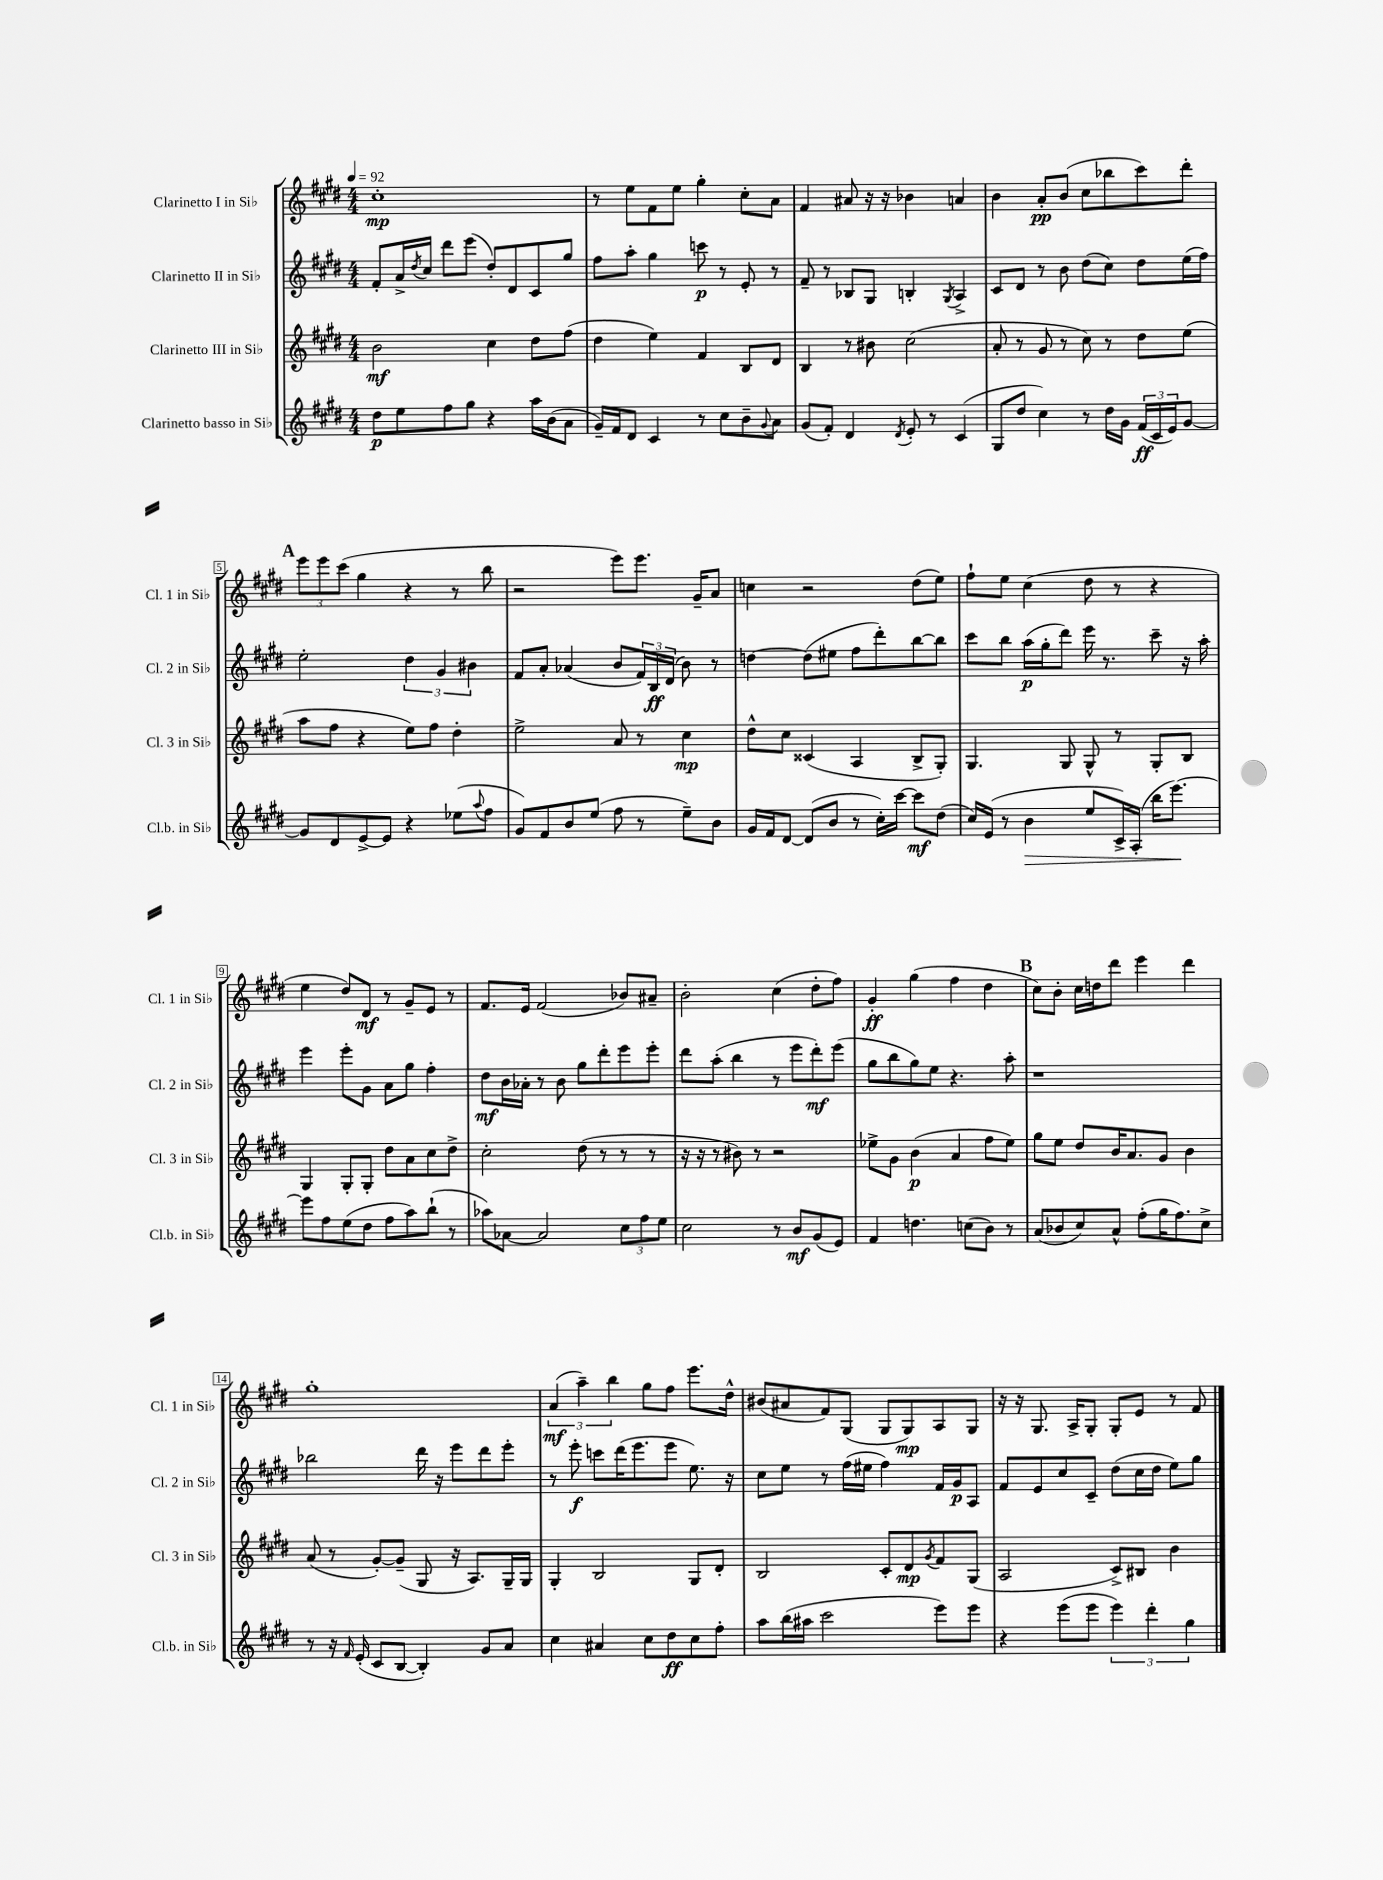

**kern	**kern	**kern	**kern
*staff4	*staff3	*staff2	*staff1
*clefG2	*clefG2	*clefG2	*clefG2
*k[f#c#g#d#]	*k[f#c#g#d#]	*k[f#c#g#d#]	*k[f#c#g#d#]
*M4/4	*M4/4	*M4/4	*M4/4
*MM92	*MM92	*MM92	*MM92
8dd#	2b	8f#'	1cc#'
8ee	.	16a^	.
.	.	8qdd#	.
.	.	16cc#	.
8ff#	.	8ddd#	.
8gg#	.	(8eee	.
4r	4cc#	8dd#')	.
.	.	8d#	.
16aa	8dd#	8c#	.
(16b	.	.	.
8a	(8ff#	8gg#	.
=	=	=	=
16g#~)	4dd#	8ff#	8r
16f#	.	.	.
8d#	.	8aa'	8ee
4c#	4ee)	4gg#	8f#
.	.	.	8ee
8r	4f#	8ccc	4gg#'
8cc#	.	8r	.
8b~	8B	8e'	8cc#'
8qqg#	.	.	.
8a	8d#	8r	8a
=	=	=	=
(8g#	4B	8f#~	4f#
8f#')	.	8r	.
4d#	8r	8B-	8a#
.	8b#	8G#	16r
.	.	.	16r
8qd#	.	.	.
8e'	(2cc#	4B'	4b-
8r	.	.	.
.	.	8qG#	.
(4c#	.	4A^	4a
=	=	=	=
8G#	8a'	8c#	4b
8dd#	8r	8d#	.
4cc#)	8g#	8r	8a'
.	8r	8b	(8b
8r	8cc#)	(8dd#	8cc#
16dd#	8r	8cc#)	8bb-
16g#	.	.	.
(24f#	8dd#	8dd#	8ccc#)
24c#	.	.	.
24e)	.	.	.
[8g#	(8ee	(16ee	8ddd#'
.	.	16ff#)	.
=	=	=	=
8g#]	8aa	2ee'	12eee
.	.	.	12eee
8d#	8ff#	.	.
.	.	.	(12ccc#
[8e^	4r	.	4gg#
8e]	.	.	.
4r	8ee)	6dd#	4r
.	8ff#	.	.
.	.	6g#	.
(8ee-	4dd#'	.	8r
.	.	6b#	.
8qqaa	.	.	.
8ff#	.	.	8bb
=	=	=	=
8g#)	2ee^	8f#	2r
8f#	.	8a'	.
8b	.	(4a-	.
(8ee	.	.	.
8ff#	8a	8b	8eee)
8r	8r	24f#)	8.eee
.	.	24B	.
.	.	(24d#	.
8ee~)	4cc#	8b)	.
.	.	.	16g#~
8b	.	8r	8a
=	=	=	=
16g#	8dd#^^	[4dd	4cc
16f#	.	.	.
[8d#	8cc#	.	.
(8d#]	(4c##	(8dd]	2r
8b	.	8ee#	.
8r	4A	8ff#	.
16cc#')	.	8ddd#')	.
[16ccc#	.	.	.
8ccc#]	8B^	[8bb	(8dd#
(8dd#	8G#')	8bb]	8ee)
=	=	=	=
16cc#)	4.G#	8ccc#	8ff#`
(16e	.	.	.
8r	.	8bb	8ee
4b	.	(16aa	(4cc#
.	.	16gg#'	.
.	8G#	8ddd#)	.
8ee	8G#^^	16eee	8dd#
.	.	8.r	.
16c#^)	8r	.	8r
(16A'	.	.	.
16bb	8G#'	8ccc#~	4r
[8.eee)	.	.	.
.	8B	16r	.
.	.	16aa'	.
=	=	=	=
8eee]	4G#	4eee	4ee
8ff#	.	.	.
(8ee	8G#'	8eee'	8dd#)
8dd#	8G#'	8g#	8d#
8ff#	8dd#	8a	8r
8aa)	8a	8gg#	8g#~
(8bb`	8cc#	4ff#'	8e
8r	8dd#^	.	8r
=	=	=	=
8aa-)	2cc#'	8dd#	8.f#
[8a-	.	16b	.
.	.	16a-'	16e
2a-]	.	8r	(2f#
.	.	8b	.
.	(8dd#	8gg#	.
.	8r	8ddd#'	.
12cc#	8r	8eee	8b-)
12ff#	.	.	.
.	8r	8eee'	8a#~
12ee	.	.	.
=	=	=	=
2cc#	16r	8ddd#	2b'
.	16r	.	.
.	8r	(8aa'	.
.	8b#)	4bb	.
.	8r	.	.
8r	2r	8r	(4cc#
8b	.	8eee	.
(8g#	.	8ddd#')	8dd#'
8e)	.	(8eee	8ff#)
=	=	=	=
4f#	8ee-^	8gg#	4g#'
.	8g#	8bb	.
4.dd	(4b	8gg#)	(4gg#
.	.	8ee	.
.	4a	4.r	4ff#
(8cc	.	.	.
8b)	8ff#	.	4dd#
8r	8ee-)	8aa'	.
=	=	=	=
(8a	8gg#	1r	8cc#)
8b-	8ee	.	8b'
8cc#)	8dd#	.	16cc#
.	.	.	16dd
8a^^	16b	.	8ddd#
.	8.a	.	.
(8ff#'	.	.	4eee
16gg#	8g#	.	.
8.ff#)	.	.	.
.	4b	.	4ddd#
8cc#^	.	.	.
=	=	=	=
8r	(8a	2bb-	1gg#'
16r	8r	.	.
16qqf#	.	.	.
(16e'	.	.	.
8c#	[8g#')	.	.
[8B	(8g#~]	.	.
4B'])	8G#	16ddd#	.
.	.	16r	.
.	16r	8eee	.
.	8.A)	.	.
8g#	.	8ddd#	.
8a	16G#~	8eee'	.
.	16G#	.	.
=	=	=	=
4cc#	4G#'	8r	(6a
.	.	8eee'	.
.	.	.	6aa~)
4a#	2B	8ccc	.
.	.	.	6bb
.	.	(16ddd#	.
.	.	8.eee	.
8cc#	.	.	8gg#
8dd#	.	8eee	8ff#
8cc#	8G#	8.ee)	8.eee
8ff#'	8d#'	.	.
.	.	16r	16dd#^^
=	=	=	=
8aa	2B	8cc#	(8b#
(16bb	.	8ee	8a#
16aa#	.	.	.
2ccc#	.	8r	8f#)
.	.	(16ff#	(8G#
.	.	16ee#	.
.	8c#'	4ff#)	8G#
.	8d#	.	8G#)
.	8qg#	.	.
8eee)	8f#	16f#	8A
.	.	16g#	.
8eee	(8G#	8A	8G#
=	=	=	=
4r	2A	8f#	16r
.	.	.	16r
.	.	8e	8.G#
(8eee	.	8cc#	.
.	.	.	16A^
8eee	.	8c#~	8G#'
6eee)	8c#^)	(8dd#	8G#'
.	8B#	16cc#	8e
6ddd#'	.	.	.
.	.	16dd#	.
.	4b	8ee)	8r
6gg#	.	.	.
.	.	8gg#	8f#
==	==	==	==
*-	*-	*-	*-
